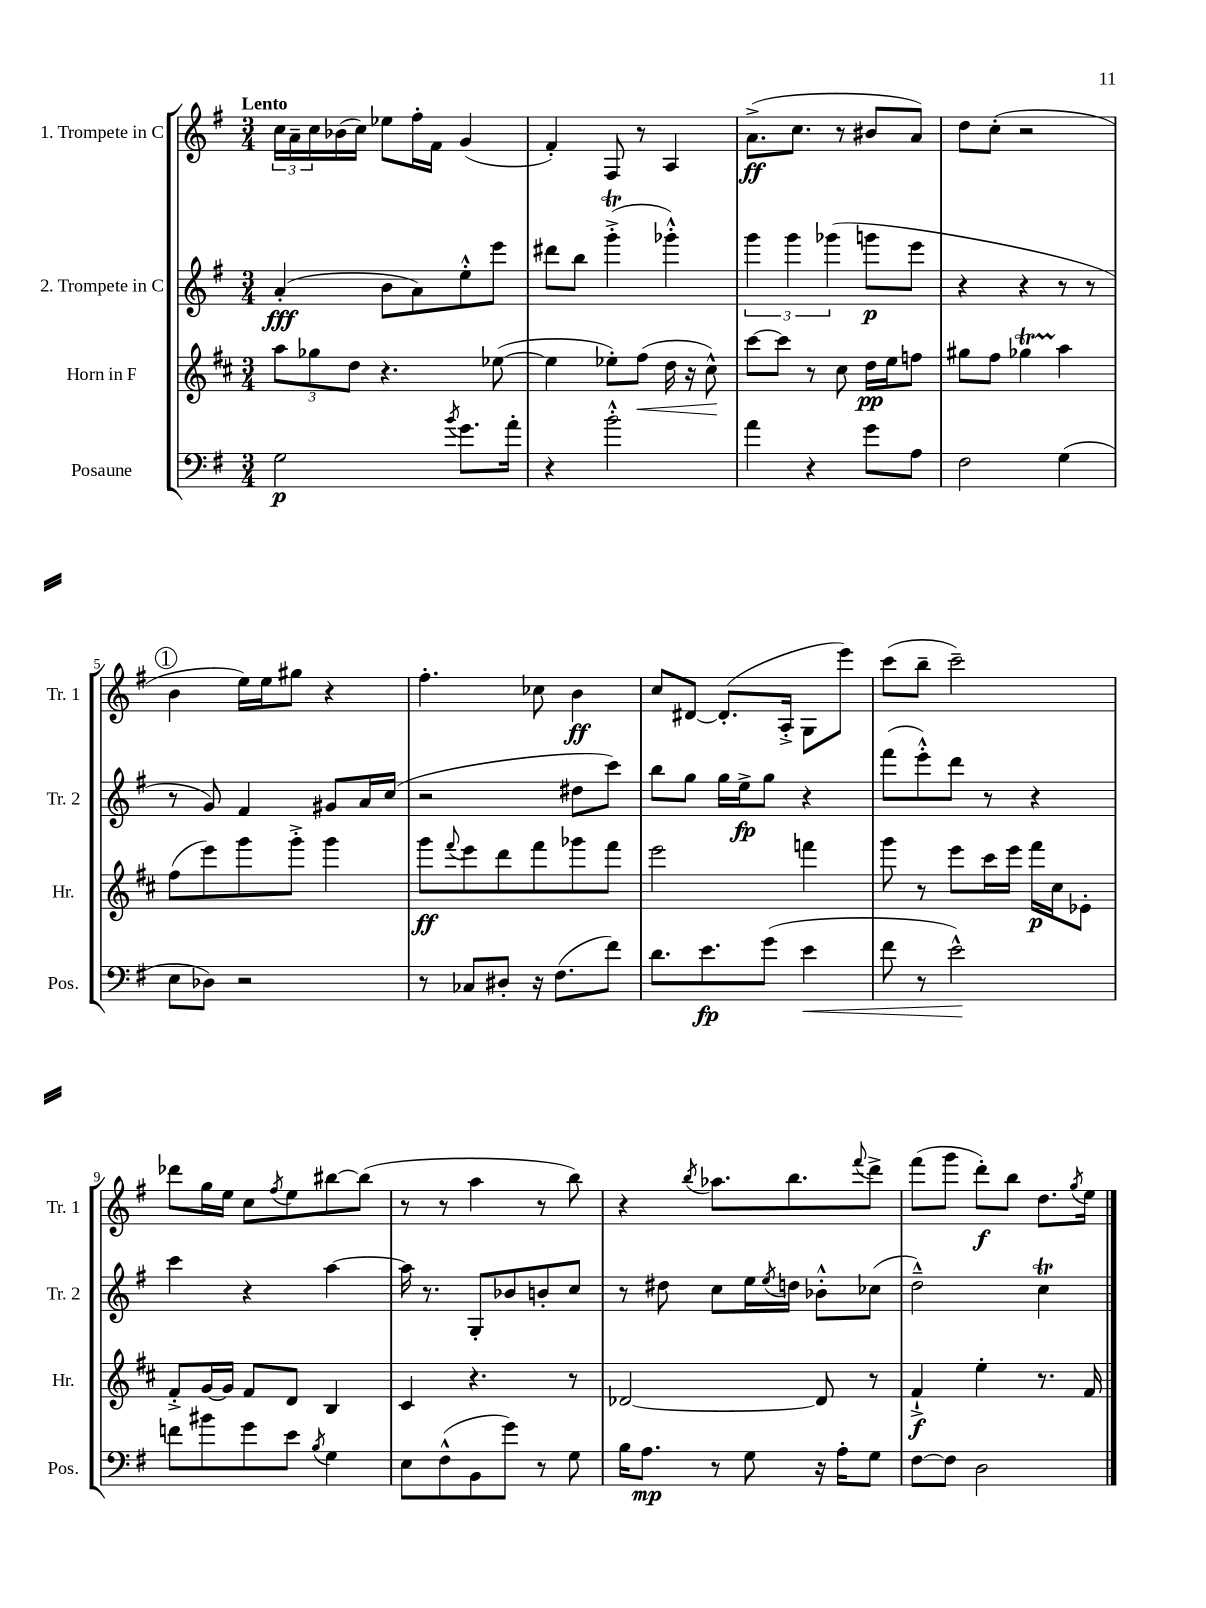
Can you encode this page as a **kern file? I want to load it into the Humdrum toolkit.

**kern	**kern	**kern	**kern
*staff4	*staff3	*staff2	*staff1
*clefF4	*clefG2	*clefG2	*clefG2
*k[f#]	*k[f#c#]	*k[f#]	*k[f#]
*M3/4	*M3/4	*M3/4	*M3/4
2G\	12aa\L	(4a'/	24cc\LL
.	.	.	24a~\
.	12gg-\	.	24cc\
.	.	.	(16b-\
.	12dd\J	.	.
.	.	.	16cc\JJ)
.	4.r	8b\L	8ee-\L
.	.	8a\)	16ff#'\L
.	.	.	16f#\JJ
8qb/	.	.	.
8.g\L	.	8ee'^^\	(4g/
.	([8ee-\	8eee\J	.
16a'\Jk	.	.	.
=	=	=	=
4r	4ee-\]	8ddd#\L	4f#'/)
.	.	8bb\J	.
2b'^^\	8ee-'\L)	(4ggg'^\	8F#/
.	(8ff#\J	.	8r
.	16dd\	4ggg-'^^\)	4A/
.	16r	.	.
.	8cc#^^\)	.	.
=	=	=	=
4a\	[8ccc#\L	6ggg\	(8.a^\L
.	8ccc#\]J	.	.
.	.	6ggg\	.
.	.	.	8.cc\J
4r	8r	.	.
.	.	(6ggg-\	.
.	8cc#\	.	8r
8g\L	16dd\LL	8ggg\L	8b#/L
.	16ee\J	.	.
8A\J	8ff\J	8eee\J	8a/J)
=	=	=	=
2F#\	8gg#\L	4r	8dd\L
.	8ff#\J	.	(8cc'\J
.	4gg-\	4r	2r
(4G\	4aa\	8r	.
.	.	8r	.
=	=	=	=
8E\L	(8ff#\L	8r	4b\
8D-\J)	8eee\)	8g/)	.
2r	8ggg\	4f#/	16ee\LL)
.	.	.	16ee\J
.	8ggg'^\J	.	8gg#\J
.	4ggg\	8g#/L	4r
.	.	16a/L	.
.	.	(16cc/JJ	.
=	=	=	=
8r	8ggg\L	2r	4.ff#'\
.	8qqfff#/	.	.
8C-/L	8eee\	.	.
8D#'/J	8ddd\	.	.
16r	8fff#\	.	8cc-\
(8.F#\L	.	.	.
.	8ggg-\	8dd#\L	4b\
8f#\J)	8fff#\J	8ccc\J)	.
=	=	=	=
8.d\L	2eee\	8bb\L	8cc/L
.	.	8gg\J	[8d#/J
8.e\	.	.	.
.	.	16gg\LL	(8.d#'/]L
.	.	16ee^\J	.
(8g\J	.	8gg\J	.
.	.	.	16A'^/Jk
4e\	4fff\	4r	8G\L
.	.	.	8eee\J)
=	=	=	=
8f#\	8ggg\	(8fff#\L	(8ccc\L
8r	8r	8eee'^^\)	8bb~\J
2e^^\)	8eee\L	8ddd\J	2ccc~\)
.	16ccc#\L	8r	.
.	16eee\JJ	.	.
.	16fff#\LL	4r	.
.	16cc#\J	.	.
.	8e-'\J	.	.
=	=	=	=
8f\L	8f#'^/L	4ccc\	8ddd-\L
8b#\	[16g/L	.	16gg\L
.	16g/]JJ	.	16ee\JJ
8g\	8f#/L	4r	8cc\L
.	.	.	8qff#/
8e\J	8d/J	.	8ee\
8qB/	.	.	.
4G\	4B/	[4aa\	[8bb#\
.	.	.	(8bb#\]J
=	=	=	=
8E\L	4c#/	16aa\]	8r
.	.	8.r	.
(8F#^^\	.	.	8r
8BB\	4.r	8G'/L	4aa\
8g\J)	.	8b-/	.
8r	.	8b'/	8r
8G\	8r	8cc/J	8bb\)
=	=	=	=
16B\LK	[2d-/	8r	4r
8.A\J	.	.	.
.	.	8dd#\	.
.	.	.	8qbb/
8r	.	8cc\L	8.aa-\L
8G\	.	16ee\L	.
.	.	8qee/	.
.	.	16dd\JJ	8.bb\
16r	8d-/]	8b-'^^\L	.
16A'\LK	.	.	.
.	.	.	8qqfff#/
8G\J	8r	(8cc-\J	8ddd^\J
=	=	=	=
[8F#\L	4f#`^/	2dd~^^\)	(8fff#\L
8F#\]J	.	.	8ggg\J
2D\	4ee'\	.	8ddd'\L)
.	.	.	8bb\J
.	8.r	4cc\	8.dd\L
.	.	.	8qgg/
.	16f#/	.	16ee\Jk
==	==	==	==
*-	*-	*-	*-
